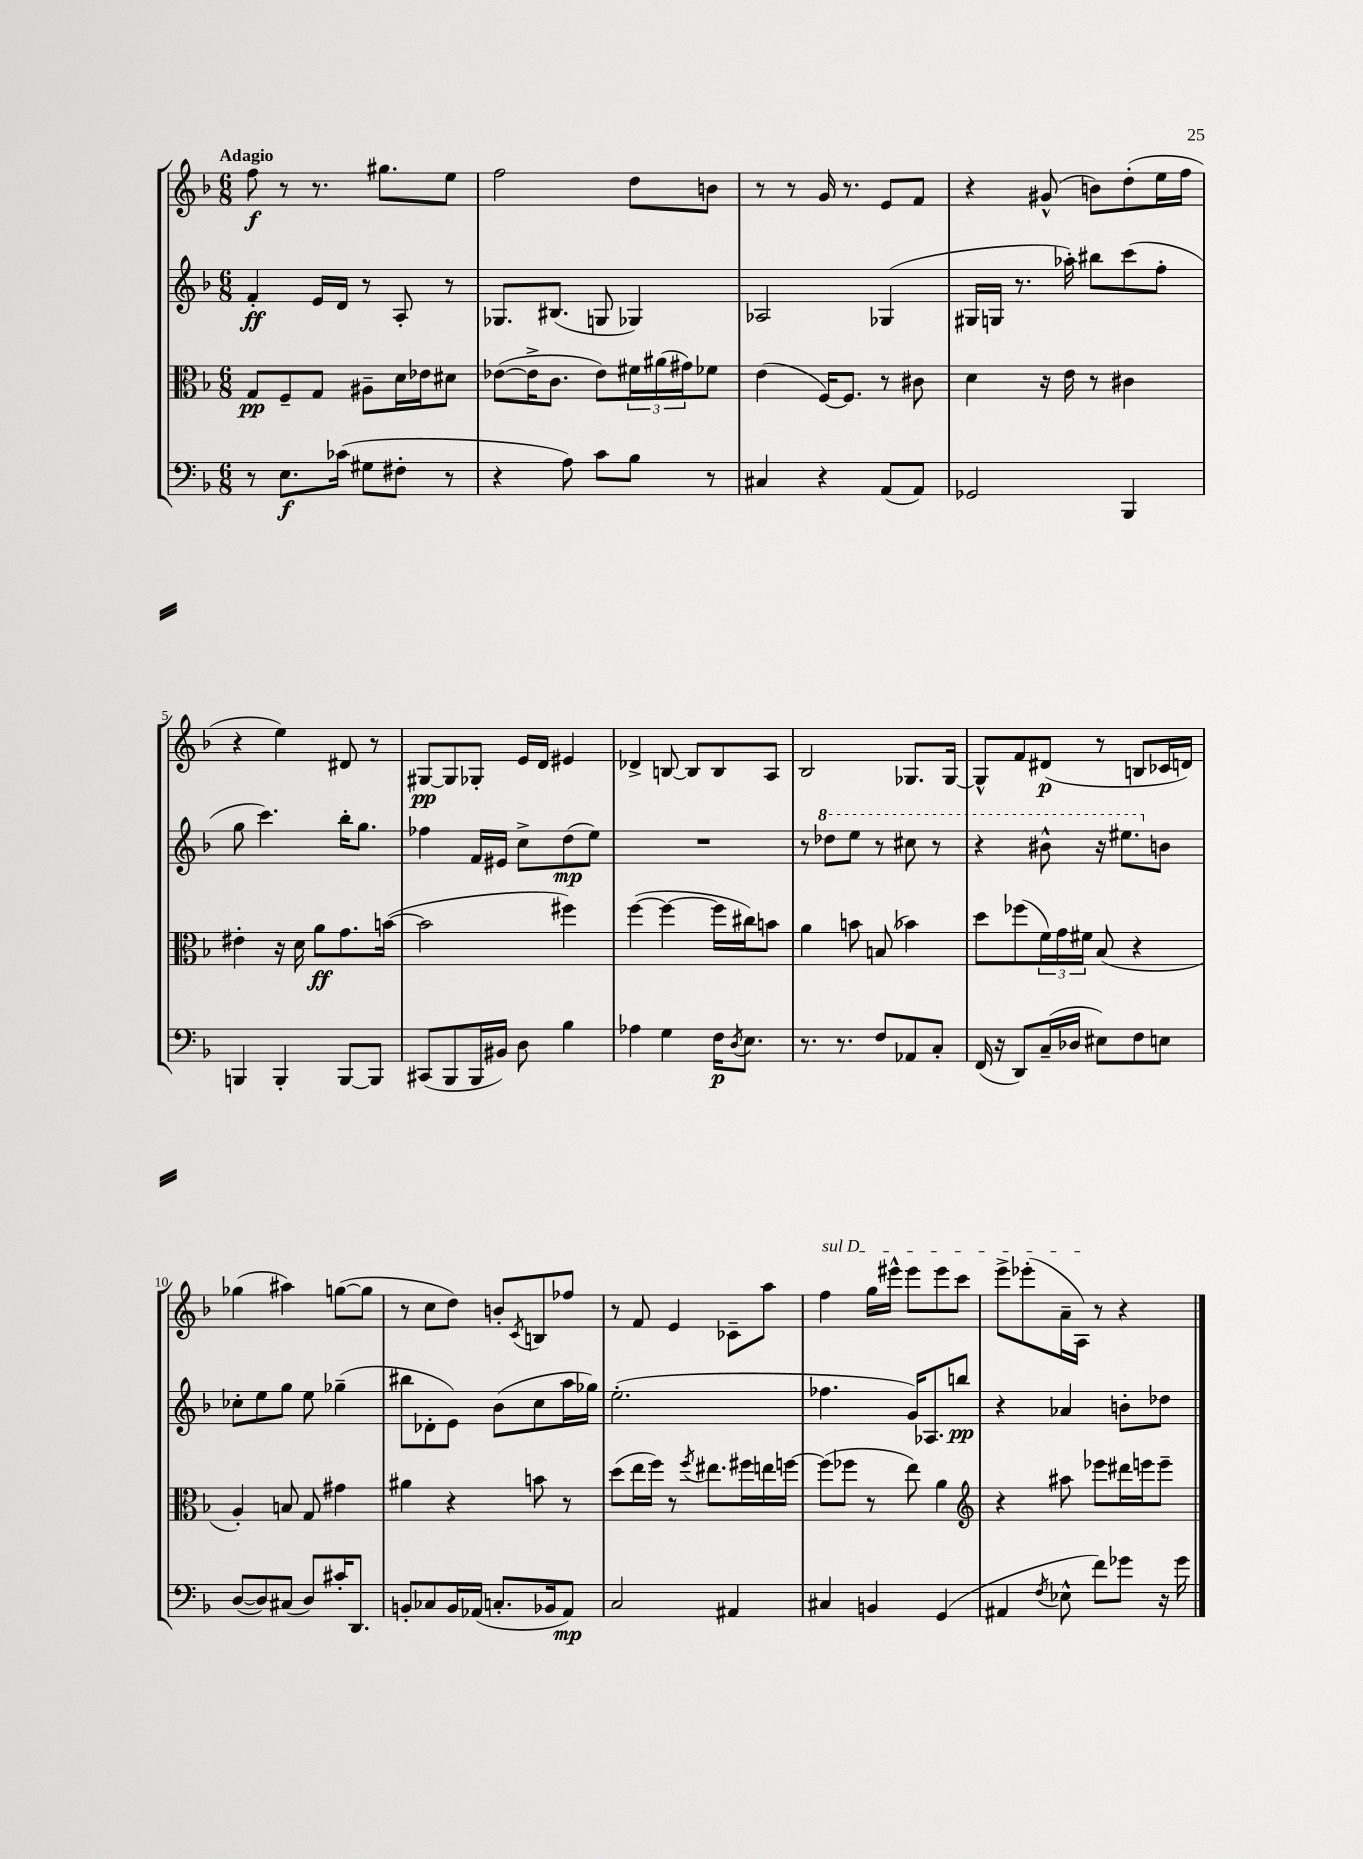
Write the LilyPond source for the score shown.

<<
\new StaffGroup <<
\new Staff = "s0" {
    \clef treble \key f \major \numericTimeSignature \time 6/8 \tempo "Adagio"
    f''8\f r8 r8. gis''8. e''8 |
    f''2 d''8 b'8 |
    r8 r8 g'16 r8. e'8 f'8 |
    r4 gis'8-^( b'8) d''8-.( e''16 f''16 |
    r4 e''4) dis'8 r8 |
    gis8~\pp gis8 ges8-. e'16 d'16 eis'4 |
    des'4-> b8~ b8 b8 a8 |
    bes2 ges8. ges16~ |
    ges8-^ f'8 dis'8\p( r8 b8 ces'16 d'16) |
    ges''4( ais''4) g''8~( g''8 |
    r8 c''8 d''8) b'8-. \acciaccatura { c'8 } b8 fes''8 |
    r8 f'8 e'4 ces'8-- a''8 |
    \once \override TextSpanner.bound-details.left.text = \markup { \italic "sul D" } f''4\startTextSpan g''16 eis'''16-^ eis'''8 eis'''8 c'''8 |
    e'''8-> ees'''8-.( a'16-- a16\stopTextSpan) r8 r4 \bar "|." |
}
\new Staff = "s1" {
    \clef treble \key f \major \numericTimeSignature \time 6/8
    f'4-.\ff e'16 d'16 r8 a8-. r8 |
    ges8. bis8.( g8 ges4) |
    aes2 ges4( |
    gis16 g16 r8. aes''16-.) bis''8 c'''8( f''8-. |
    g''8 c'''4.) bes''16-. g''8. |
    fes''4 f'16 eis'16 c''8-> d''8\mp( e''8) |
    R2. |
    r8 \ottava #1 des'''8 e'''8 r8 cis'''8 r8 |
    r4 bis''8-^ r16 eis'''8. \ottava #0 b'8 |
    ces''8-. e''8 g''8 e''8 ges''4--( |
    bis''8 des'8-. e'8) bes'8( c''8 a''16 ges''16) |
    e''2.-.( |
    fes''4. g'16) aes8. b''8\pp |
    r4 aes'4 b'8-. des''8 \bar "|." |
}
\new Staff = "s2" {
    \clef alto \key f \major \numericTimeSignature \time 6/8
    g8\pp f8-- g8 ais8-- d'16 ees'16 dis'8 |
    ees'8~( ees'16-> c'8. ees'8) \tuplet 3/2 { fis'16 ais'16( gis'16) } fes'8 |
    e'4( f16~) f8. r8 cis'8 |
    d'4 r16 e'16 r8 cis'4 |
    eis'4-. r16 d'16 a'8\ff g'8. b'16~( |
    b'2 fis''4) |
    f''4~( f''4~ f''16 cis''16) b'8 |
    a'4 b'8 b8( bes'4) |
    d''8 fes''8( \tuplet 3/2 { f'16) g'16 fis'16 } bes8( r4 |
    a4-.) b8 g8 gis'4 |
    ais'4 r4 b'8 r8 |
    d''8( e''16 f''16) r8 \acciaccatura { f''8 } eis''8. fis''16 e''16 f''16~ |
    f''8( fes''8 r8 e''8) a'4 |
    \clef treble r4 ais''8 ees'''8 dis'''16 e'''16 e'''8-- \bar "|." |
}
\new Staff = "s3" {
    \clef bass \key f \major \numericTimeSignature \time 6/8
    r8 e8.\f ces'16( gis8 fis8-. r8 |
    r4 a8) c'8 bes8 r8 |
    cis4 r4 a,8( a,8) |
    ges,2 bes,,4 |
    b,,4 b,,4-. b,,8~ b,,8 |
    cis,8( bes,,8 bes,,16 bis,16) d8 bes4 |
    aes4 g4 f16\p \acciaccatura { d8 } e8. |
    r8. r8. f8 aes,8 c8-. |
    f,16( r16 d,8) c16--( des16 eis8) f8 e8 |
    d8~( d8) cis8( d8) cis'16-. d,8. |
    b,8-. ces8 b,16 aes,16( c8.-. bes,16 aes,8\mp) |
    c2 ais,4 |
    cis4 b,4 g,4( |
    ais,4 \acciaccatura { f8 } ees8-^ f'8) ges'8 r16 ges'16 \bar "|." |
}
>>
>>
